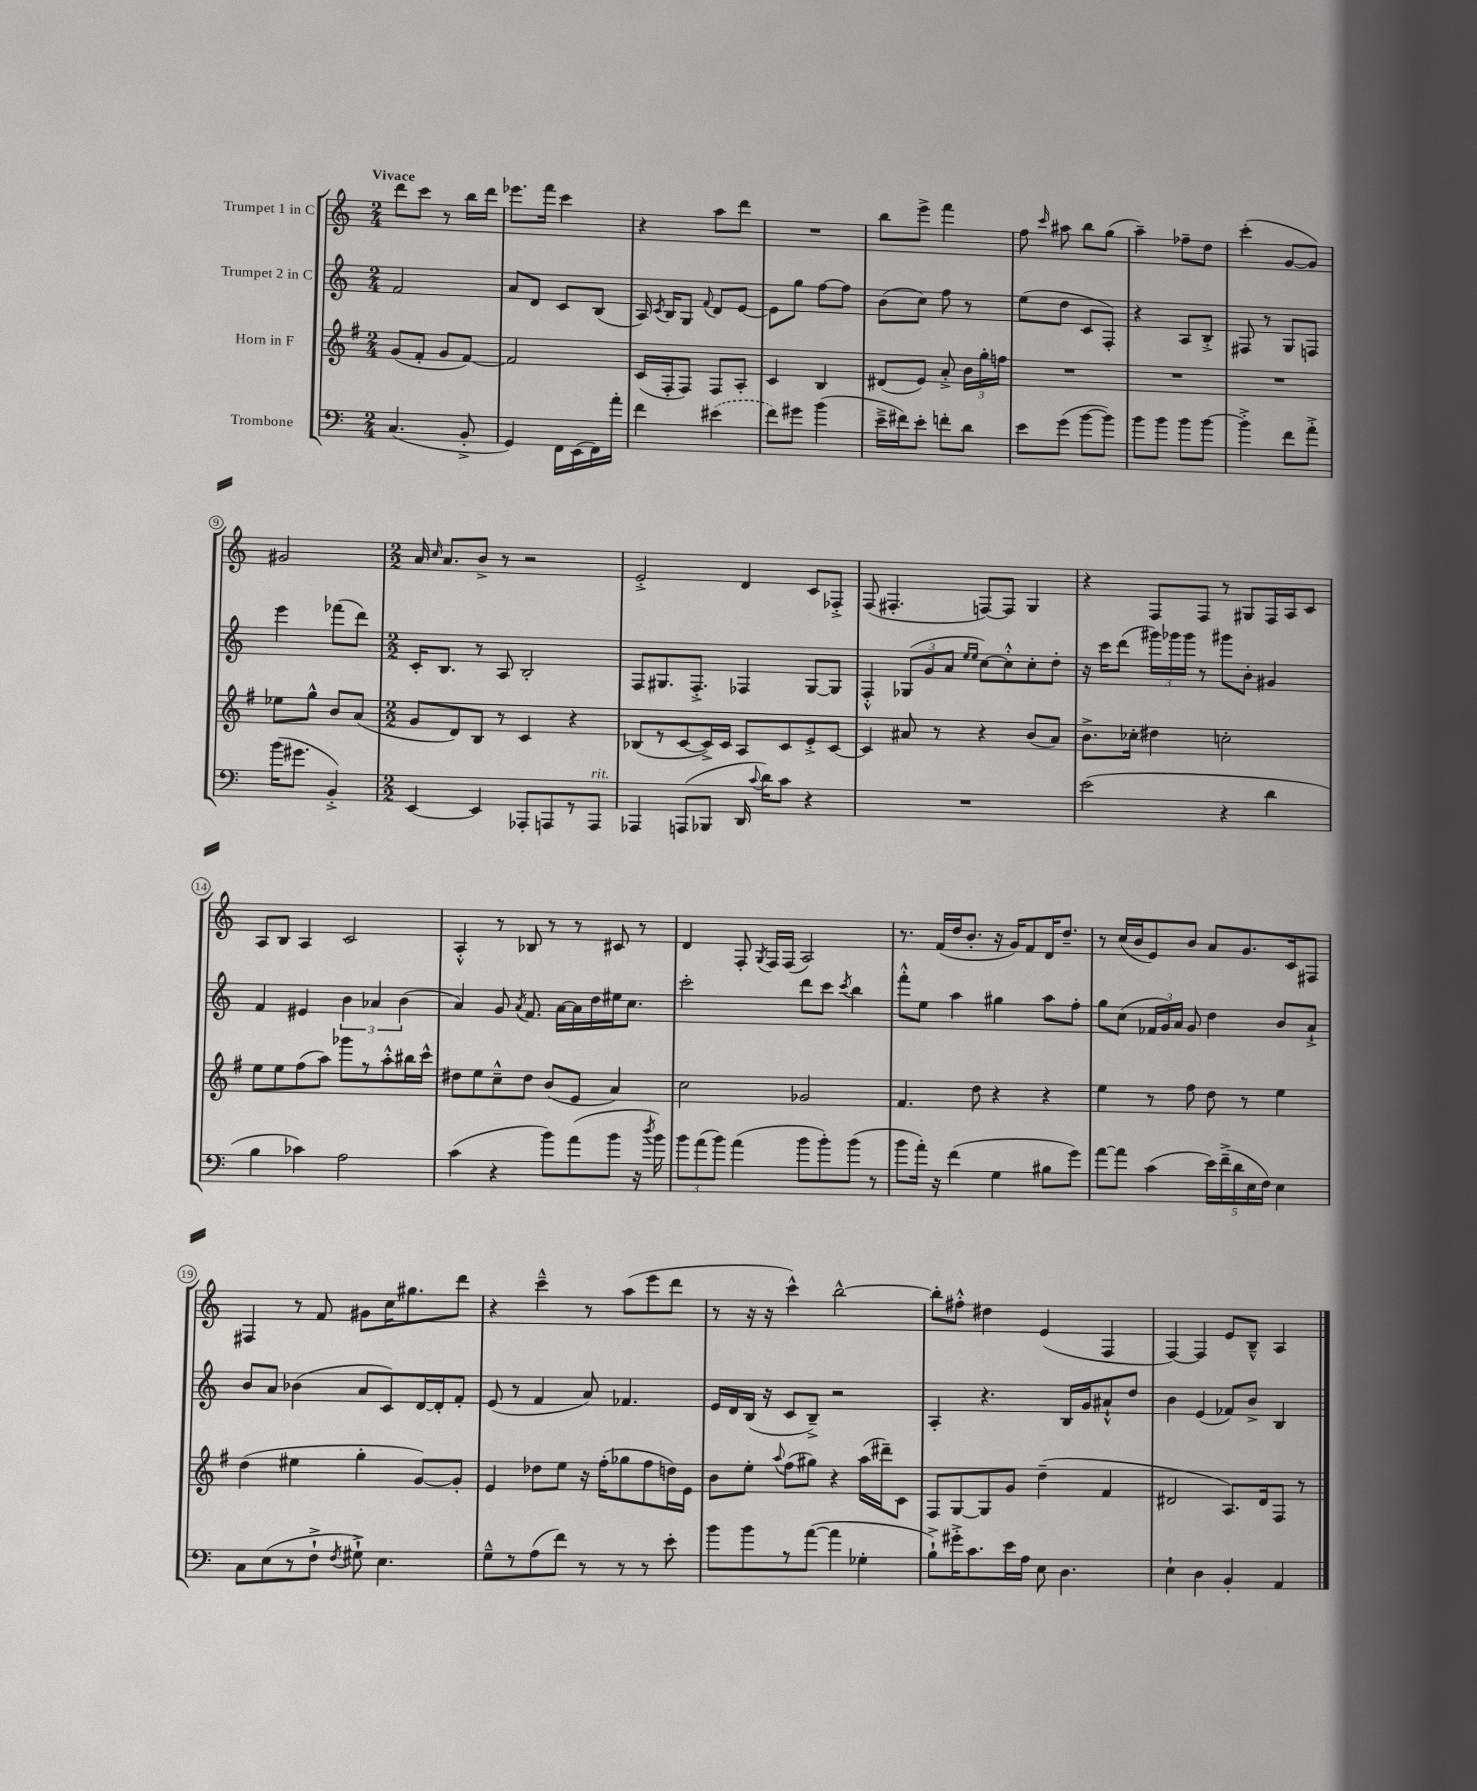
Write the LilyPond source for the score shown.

<<
\new StaffGroup <<
\new Staff = "s0" \with { instrumentName = "Trumpet 1 in C" } {
    \clef treble \key c \major \numericTimeSignature \time 2/4 \tempo "Vivace"
    \autoBeamOff d'''8[ c'''8] r8 b''16[ d'''16] |
    ees'''8.[ f'''16] c'''4 |
    r4 a''8[ d'''8] |
    R2 |
    b''8[ e'''8]-> f'''4 |
    f''8 \grace { c'''16 } ais''8 b''8[ g''8]( |
    a''4--) fes''8[-- d''8] |
    c'''4-.( g'8[~ g'8]) |
    gis'2 |
    \numericTimeSignature \time 2/2 a'16 \grace { c''16 } a'8.[ b'8]-> r8 r2 |
    e'2-.-> d'4 c'8[ fes8]-.-> |
    f8( fis4.-. f8[~) f8] g4 |
    r4 f8[ f8] r8 gis8[ f16 a16 c'8] |
    a8[ b8] a4 c'2 |
    a4-.-^ r8 bes8 r8 r8 cis'8 r8 |
    d'4 f8-. \acciaccatura { g8 } f16[ f16]( a2) |
    r8. f'16[( d''16 b'8.]-. r16 g'16[) f'8 d'16 d''8.]-- |
    r8 c''16[( b'16 e'8) b'8] a'8[ g'8. c'16 fis8] |
    fis4 r8 f'8 gis'8[ c''16 gis''8. d'''8] |
    r4 c'''4---^ r8 a''8[( e'''8 d'''8] |
    r8 r16 r16 c'''4-^) b''2~-^ |
    b''8[-. fis''8]-.-^ dis''4 e'4( f4 |
    f4~) f4 e'8[ b8]---^ a4 \bar "|." |
}
\new Staff = "s1" \with { instrumentName = "Trumpet 2 in C" } {
    \clef treble \key c \major \numericTimeSignature \time 2/4
    \autoBeamOff f'2 |
    a'8[ d'8] c'8[ b8]( |
    a16) \acciaccatura { c'8 } b16[ g8] \appoggiatura { f'8 } d'8[ e'8]~ |
    e'8[ g''8] f''8[~ f''8] |
    b'8[( c''8]) f''8 r8 |
    e''8[( d''8] c'8[ f8]-.) |
    r4 a8[ b8]-.-> |
    fis8 r8 g8[ f8] |
    e'''4 fes'''8[( d'''8]) |
    \numericTimeSignature \time 2/2 c'16[-. b8.] r8 a8 b2-. |
    f8[ gis8. f8.]-.-> fes4 gis8[~ gis8] |
    f4-.-^ \tuplet 3/2 { ges8[( g'8 a'8] } \grace { e''16[ e''16] } c''8[~) c''8-.-^ c''8-. d''8]-. |
    r16 c'''16[ d'''8]( \tuplet 3/2 { gis'''16[) ges'''16 ges'''16] } r8 gis'''8[ b'8]-. gis'4 |
    f'4 eis'4 \tuplet 3/2 { b'4 aes'4 b'4( } |
    a'4) g'8 \acciaccatura { a'8 } f'8. a'16[~ a'16 d''16 eis''16 c''8.] |
    c'''2-. d'''8[ c'''8] \acciaccatura { c'''8 } b''4 |
    f'''8[-.-^ e''8] a''4 gis''4 a''8[ f''8]-. |
    g''8[ c''8]( \tuplet 3/2 { fes'16[ g'16) a'16] } g'8 d''4 b'8[ a'8]-!-> |
    b'8[ a'8] bes'4( a'8[ c'8) d'16~ d'16-. f'8]-. |
    e'8( r8 f'4 a'8) fes'4. |
    e'16[ d'16 b16]( r16 c'8[ b8]--->) r2 |
    a4-. r4. b16[ g'16 ais'8-!-^ d''8] |
    b'4 e'4( fes'8[) b'8]-> b4 \bar "|." |
}
\new Staff = "s2" \with { instrumentName = "Horn in F" } {
    \clef treble \key g \major \numericTimeSignature \time 2/4
    \autoBeamOff g'8[( fis'8]-. g'8[ fis'8]~) |
    fis'2 |
    c'16[( fis16-. fis8]) fis8[ a8]-. |
    c'4 b4 |
    dis'8[( e'8]) a'8-.-> \tuplet 3/2 { b'16[ g''16-. f''16] } |
    R2 |
    R2 |
    R2 |
    ees''8[ g''8]-^ b'8[ a'8]( |
    \numericTimeSignature \time 2/2 g'8[ d'8) b8] r8 c'4 r4 |
    bes8[( r8 c'8~ c'16->) c'16] a8[ c'8 e'8-.-> c'8]~ |
    c'4 ais'8 r8 r4 b'8[( ais'8]) |
    b'8.[-> ces''16]-. dis''4 c''2-. |
    e''8[ e''8 fis''8( a''8]) ges'''8[ r8 a''8-.-^ bis''16 c'''16]-^ |
    dis''8[ e''8 c''8---^ dis''8] b'8[( e'8] a'4) |
    c''2 ges'2 |
    fis'4. d''8 r4 r4 |
    e''4 r8 fis''8 d''8 r8 e''4 |
    d''4( eis''4 g''4-. g'8[~) g'8]-. |
    e'4 des''8[ e''8] r16 fis''16[-.( ges''8 fis''8 d''16) e'16] |
    b'8[ e''8]-. \appoggiatura { a''8 } fis''8[( gis''8]) r4 a''16[( dis'''16--) c'8] |
    fis8[ g8~ g8 g'8] d''4--( fis'4 |
    dis'2 a8.[) dis'16 fis8] r8 \bar "|." |
}
\new Staff = "s3" \with { instrumentName = "Trombone" } {
    \clef bass \key c \major \numericTimeSignature \time 2/4
    \autoBeamOff c4.( b,8-.-> |
    g,4) f,16[ e,16( f,16) a'16]-. |
    f'4 \once \slurDashed eis'4( |
    f'8[) gis'8] b'4( |
    e'16[---> fis'16) e'8]-. f'8[-. d'8] |
    e'8[ g'8]( b'8[~ b'8]) |
    b'8[ b'8] b'8[ b'8]~ |
    b'4-.-> f'8[ a'8]-.-> |
    b'16[( gis'8.] b,4-.->) |
    \numericTimeSignature \time 2/2 e,4~ e,4 aes,,8[-. a,,8 r8 a,,8]^\markup { \italic "rit." } |
    aes,,4 a,,8[( bes,,8] d,16 \appoggiatura { c'8 } d'16[) c'8] r4 |
    R1 |
    e'2( r4 d'4 |
    b4 ces'4) a2 |
    c'4( r4 b'8[) a'8( b'8] r16 \acciaccatura { d''8 } b'16) |
    \tuplet 3/2 { b'8[ a'8( b'8]) } a'4( b'8[ b'8-.) b'8]( r8 |
    b'8[ a'16]-.) r16 f'4( g4 bis8[ g'8]) |
    a'8[~ a'8] c'4( \tuplet 5/4 { e'16[) f'16--->( d'16 e16 f16]) } e4 |
    c8[ e8( r8 f8]-!-> \acciaccatura { f8 } gis8-!->) e4. |
    g8[---^ r8 a8( f'8]) r8 r8 r8 e'8-. |
    b'8[ b'8 r8 a'8]~( a'4 ges4-. |
    b8[-!->) gis'16-.-> c'8. e'16 a16] e8 d4. |
    e4-! d4 b,4-. a,4 \bar "|." |
}
>>
>>
\layout { \context { \Score \override BarNumber.stencil = #(make-stencil-circler 0.1 0.3 ly:text-interface::print) } }
